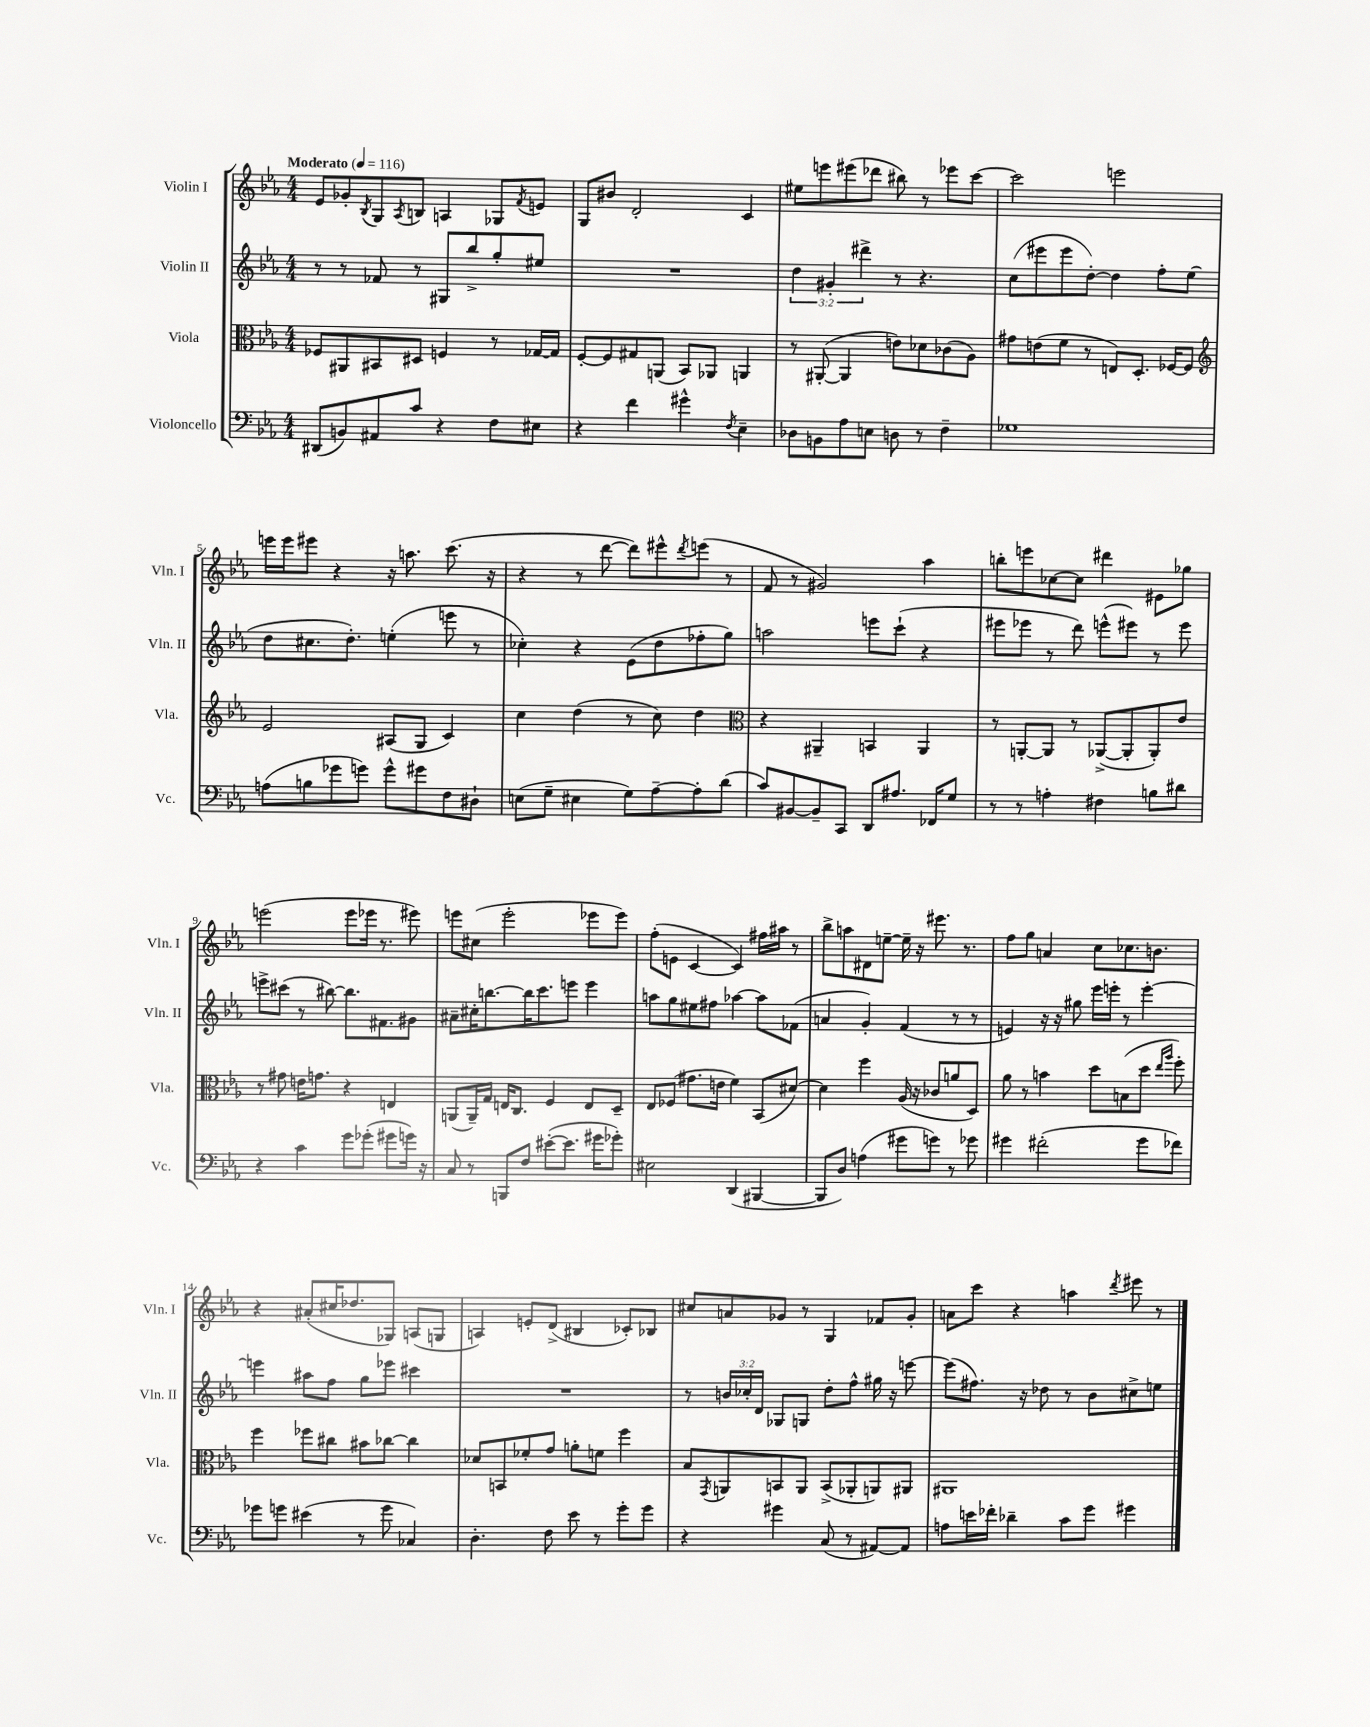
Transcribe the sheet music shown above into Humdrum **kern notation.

**kern	**kern	**kern	**kern
*part4	*part3	*part2	*part1
*staff4	*staff3	*staff2	*staff1
*I"Violoncello	*I"Viola	*I"Violin II	*I"Violin I
*I'Vc.	*I'Vla.	*I'Vln. II	*I'Vln. I
*clefF4	*clefC3	*clefG2	*clefG2
*k[b-e-a-]	*k[b-e-a-]	*k[b-e-a-]	*k[b-e-a-]
*M4/4	*M4/4	*M4/4	*M4/4
*MM116	*MM116	*MM116	*MM116
=1	=1	=1	=1
!	!	!	!LO:TX:a:B:t=Moderato
(8DD#X/L	8F-X/L	8r	8e-/L
8BBn/)	8AA#X/	8r	8g-X'/
.	.	.	8qB-/
8AA#X/	8BB#X/	8f-X/	8G/
.	.	.	8qA-/
8c/J	8D#X/J	8r	8Bn/J
4r	4Fn/	8G#X/L	4An/
.	.	8bb-^/	.
8F\L	8r	8gg'/	8G-X/L
.	.	.	8qf/
8E#X\J	[16G-X/LL	8ee#X/J	8en/J
.	16G-/JJ]	.	.
=2	=2	=2	=2
4r	[8F'/L	1r	8G/L
.	8F/]	.	8b#X/J
4f\	8G#X/	.	2d'/
.	(8AAn/J	.	.
4g#X^^\	8BB-/L)	.	.
.	8AA-X/J	.	.
8qF/	.	.	.
4E-~\	4AAn/	.	4c/
=3	=3	=3	=3
8D-X\L	8r	6dd\	8ee#X\L
8BBn\	([8AA#X'/	.	8eeen\
.	.	6g#X'/	.
8A-\	4AA#/]	.	(8eee#X\
.	.	6ddd#X^\	.
8En\J	.	.	8ddd-X\J
8Dn\	8en\L)	8r	8bb#X\)
8r	8d-X\	4.r	8r
4F~\	(8c-X\	.	8eee-X\L
.	8A-\J)	.	[8ccc\J
=4	=4	=4	=4
1G-X	8g#X\L	(8cc\L	2ccc\]
.	(8en\	8eee#X\	.
.	8f\J	8eee#\	.
.	8r	[8dd'\J)	.
.	8En/L)	4dd\]	2eeen\
.	8.D'/J	.	.
.	.	8ff'\L	.
.	[16F-X/KL	.	.
.	8F-/J]	(8ee-\J	.
!!LO:LB:g=z
=5	=5	=5	=5
*	*clefG2	*	*
(8An\L	2e-/	8dd\L	16eeen\LL
.	.	.	16eee\J
8Bn\	.	8.cc#X\	8eee#X\J
8g-X\	.	.	4r
.	.	8.dd'\J)	.
8gn\J)	.	.	.
8g^^\L	(8A#X/L	(4een'\	16r
.	.	.	8.aan\
8g#X\	8G/J	.	.
8F\	4c/)	8eeen\	(8.ccc\
8D#X`\J	.	8r	.
.	.	.	16r
=6	=6	=6	=6
(8En\L	4cc\	4cc-X'\)	4r
8G~\J	.	.	.
4E#X\	(4dd\	4r	8r
.	.	.	[8ddd\
8G\L)	8r	(8e-\L	8ddd\L])
[8A-~\	8cc\)	8dd\	8eee#X^^\
.	.	.	8qddd/
8A-'\]	4dd\	8ff-X'\	(8eeen\J
(8d\J	.	8gg\J)	8r
=7	=7	=7	=7
*	*clefC3	*	*
8c/L)	4r	2aan\	8f/
[8BB#X/	.	.	8r
8BB#~/]	4AA#X~/	.	2g#X/)
8CC/J	.	.	.
8DD/L	4BBn/	8eeen\L	.
8.A#X/J	.	(8ccc`\J	.
.	4AA#/	4r	4aa-\
16FF-X/KL	.	.	.
8G/J	.	.	.
=8	=8	=8	=8
8r	8r	8eee#X\L	8bbn'\L
8r	[8AAn'/L	8eee-X\J	8eeen\
4An'\	8AA/J]	8r	[8cc-X\
.	8r	8ddd\)	8cc-\J]
4F#X\	([8AA-X^/L	(8eeen^^\L	4ddd#X\
.	8AA-'/]	8eee#X\J)	.
8Bn\L	8AA-'/)	8r	8e#X\L
8d#X\J	8e-/J	8eee#\	8gg-X\J
!!LO:LB:g=z
=9	=9	=9	=9
4r	8r	8eeen^\L	(2eeen\
.	8g#X\	(8ccc#X\J	.
4c\	16en\KL	8r	.
.	8.gn\J	.	.
.	.	[8bb#X\)	.
8g\L	4r	8.bb#\L]	8eee\L
(8g-X'\J	.	.	16eee-X\Jk
.	.	8.f#X\	8.r
8g#X\L	4En/	.	.
16gn\Jk)	.	8g#X\J	8eee#X\)
16r	.	.	.
=10	=10	=10	=10
8C/	(8AAn/L	8a#X~\L	8eeen\L
8r	16AA~/L)	16cc#X'\K	(8cc#X\J
.	16G/JJ	[8.bbn\	.
8BBBn/L	16En/KL	.	2eee'\
.	8.C/J	.	.
8F/J	.	16bb\K]	.
.	.	8.ccc\	.
([8e#X'\L	4F/	.	.
8.e#\J]	.	8eeen\J	.
.	8E/L	4eee\	8eee-X\L
16g#X\KL	.	.	.
8g-X'\J)	8D~/J	.	8eee-\J)
=11	=11	=11	=11
2E#X\	8E-/L	8aan\L	(8ff'\L
.	(8F-X/J	8gg\	8en\J
.	8.g#X\L	8ee#X\	[4c/
.	.	8ff#X\J	.
.	16en\Jk	.	.
(4DD/	4f\)	[4aa-X\	4c/])
[4BBB#X/	(8BB-/L	8aa-\L]	16ff#X\LL
.	.	.	16aa#X\JJ
.	[8d#X/J)	(8f-X\J	8r
=12	=12	=12	=12
8BBB#/L]	4d#\]	4an/	8bb-^\L
8D/J)	.	.	8aan\
(4An\	4ff\	4g'/)	8d#X\
.	.	.	[8een~\J
8g#X\L	(16A-/	(4f/	16ee~\]
.	16r	.	16r
8gn\J)	8c-X/L	.	8.eee#X\
8r	8an/	8r	.
.	.	.	8.r
8g-X\	8D/J)	8r	.
=13	=13	=13	=13
4g#X\	8a-\	4en/)	8ff\L
.	8r	.	8gg\J
(2f#X'\	4bn\	16r	4an/
.	.	16r	.
.	.	8gg#X\	.
.	8dd\L	16eee-\LL	8cc\L
.	.	16eeen'\JJ	.
.	(8Bn\	8r	8.cc-X\
8g#\L	8dd\J	[4eee'\	.
.	.	.	8.bn\J
.	16qqee-/LL	.	.
.	16qqaa-/JJ	.	.
8f-X\J)	8ff'\)	.	.
!!LO:LB:g=z
=14	=14	=14	=14
8g-X\L	4ff\	4eeen\]	4r
8gn\J	.	.	.
(4e#X\	8ff-X\L	8aa#X\L	(8a#X'/L
.	8cc#X\J	8ff\J	16cc#X/K
.	.	.	8.dd-X/
8r	8b#X\L	8gg\L	.
8g\	[8cc-X\J	8eee-X\J	8G-X/J)
4C-X/)	4cc-\]	4ccc#X\	(8An/L
.	.	.	8Gn/J
=15	=15	=15	=15
4.D'\	8d-X/L	1r	4An/)
.	8BBn/	.	.
.	8f-X'/	.	8en'/L
8F\	8g/J	.	(8d^/J
8e-\	8an'\L	.	4B#X/
8r	8fn\J	.	.
8g'\L	4ff\	.	8c-X'/L)
8g\J	.	.	8B-X/J
=16	=16	=16	=16
4r	8B-/L	8r	8cc#X/L
.	8qGG/	.	.
.	8AAn/	24bn/LL	8an/
.	.	24cc-X'/	.
.	.	24d/JJ	.
4g#X\	8BBn/	8G-X/L	8g-X/J
.	8AA/J	8Gn/J	8r
(8C/	(8BB^/L	8dd'\L	4G/
8r	8AA-X'/	8ff^^\J	.
[8AA#X/L)	8AAn/)	16gg#X\	8f-X/L
.	.	16r	.
8AA#/J]	8AA#X/J	[8eeen\	8g-'/J
=17	=17	=17	=17
8An\L	1AA#X	(8eee\L]	8an\L
16en\L	.	8.ff#X\J)	8ccc\J
16f-X'\JJ	.	.	.
4d-X~\	.	.	4r
.	.	16r	.
.	.	8dd-X\	.
8c\L	.	8r	4aan\
8g\J	.	8b-\L	.
.	.	.	8qddd/
4g#X\	.	8cc#X^\	8eee#X\
.	.	8een\J	8r
==	==	==	==
*-	*-	*-	*-
